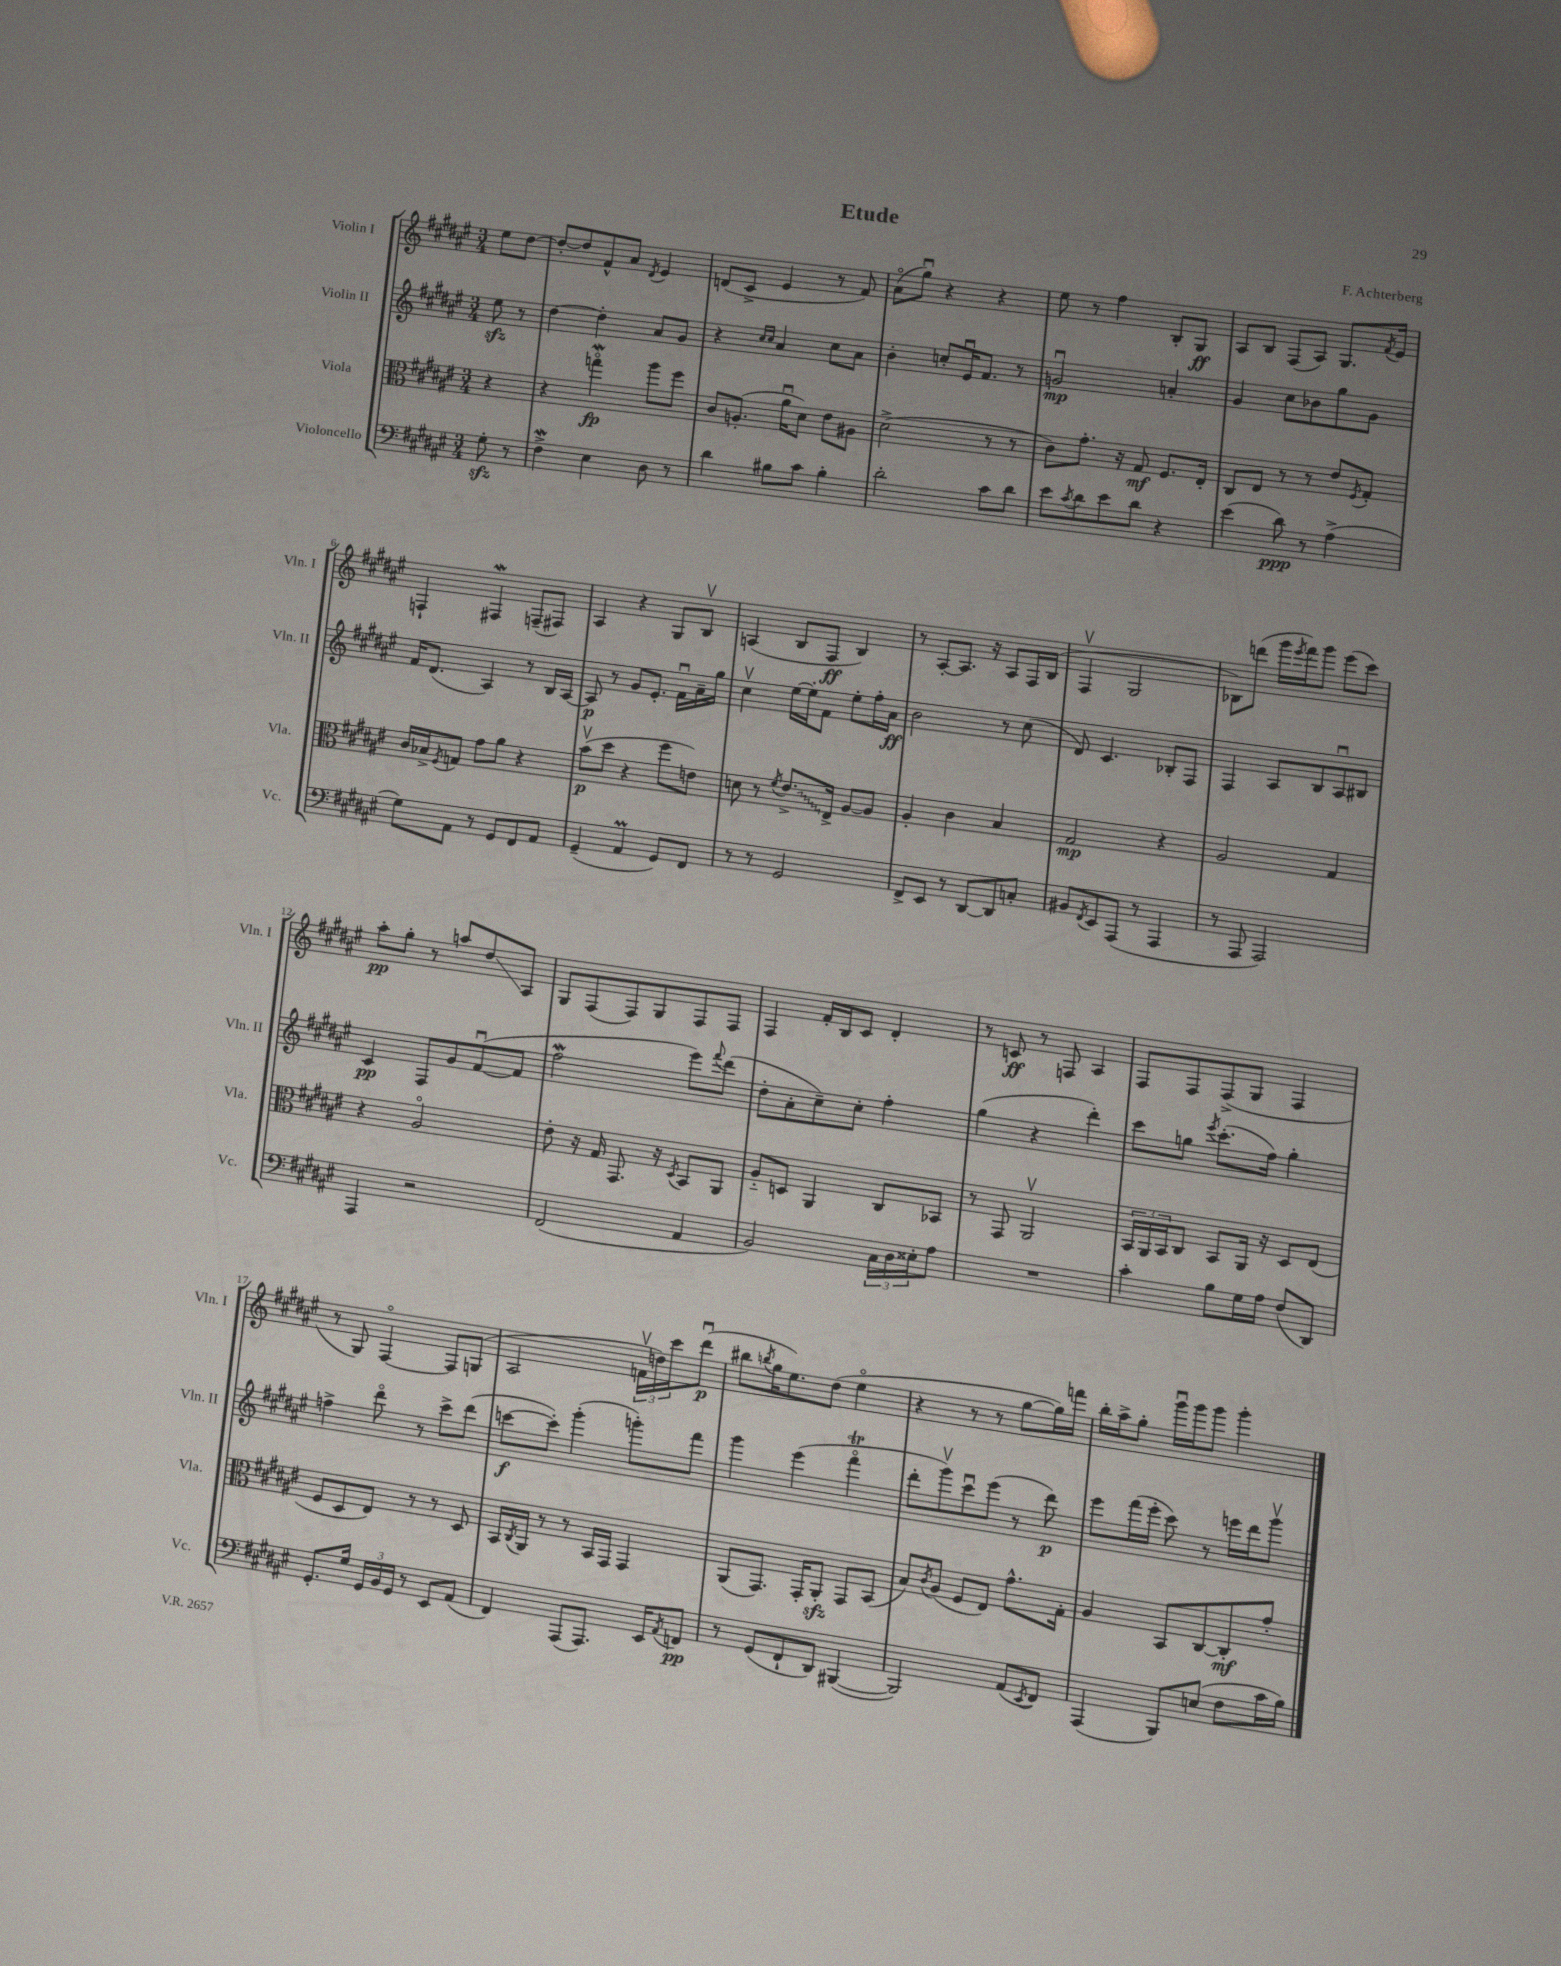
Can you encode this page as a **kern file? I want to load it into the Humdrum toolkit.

**kern	**kern	**kern	**kern
*staff4	*staff3	*staff2	*staff1
*clefF4	*clefC3	*clefG2	*clefG2
*k[f#c#g#d#a#e#]	*k[f#c#g#d#a#e#]	*k[f#c#g#d#a#e#]	*k[f#c#g#d#a#e#]
*M3/4	*M3/4	*M3/4	*M3/4
8G#'\	4r	8ee#\	8ee#\L
8r	.	8r	[8dd#\J
=	=	=	=
4F#^\	4r	[4dd#\	8dd#'/_L
.	.	.	8dd#/]
4E#\	4ggo\	4dd#'\]	8f#^^/
.	.	.	8a#/J
.	.	.	8qd#/
8D#\	8aa#\L	8a#/L	4e#/
8r	8ff#\J	8g#/J	.
=	=	=	=
4d#\	8c#/L	4r	(8d/L
.	(8.A'/J	.	8c#^/J
.	.	16qqcc#/LL	.
.	.	16qqcc#/JJ	.
8B#\L	.	4a#/	4e#/
.	16a#u\LK	.	.
8c#\J	8d#\J)	.	.
4B#'\	8e#\L	8cc#\L	8r
.	8A#\J	8a#\J	8f#/)
=	=	=	=
2d#'\	(2d#^\	4b'\	(8a#o\L
.	.	.	8gg#u\J)
.	.	8cc'/L	4r
.	.	16e#u/K	.
.	.	8.f#/J	.
8c#\L	8r	.	4r
8d#\J	8r	8r	.
=	=	=	=
8e#\L	8c#\L)	2gu/	8ee#\
8qc#/	.	.	.
8d#\	8.g#'\J	.	8r
8e#\	.	.	4ff#\
.	16r	.	.
8d#\J	8G#/	.	.
4r	8.F#/L	4a'/	8B'/L
.	.	.	8G#/J
.	16E#'/Jk	.	.
=	=	=	=
(4e#\	8C#/L	4g#/	8A#/L
.	8E#/J	.	8B/J
8d#\)	8r	8cc#\L	(8F#/L
8r	8r	8b-\	8A#/J)
(4A#^\	8e#/L	8gg#\	8.G#/L
.	8qF#/	.	.
.	8G#'/J	8g#\J	.
.	.	.	8qf#/
.	.	.	16e#/Jk
=	=	=	=
8G#\L)	16c#/LL	16f#/LK	4F`/
.	16B-^/J	(8.d#/J	.
.	8qF#/	.	.
8AA#\J	8G/J	.	.
8r	8g#\L	4A#/)	4F#/
8GG#/L	8a#\J	.	.
8FF#/	4r	8r	(8F~/L
8AA#/J	.	16B/LL	8F#/J)
.	.	[16A#/JJ	.
=	=	=	=
(4GG#~/	(8bv\L	8A#/]	4A#/
.	8dd#\J	8r	.
4AA#/	4r	8g#/L	4r
.	.	8.e#'/J	.
8GG#/L)	8ff#\L	.	8G#/L
.	.	16f#u\LL	.
8FF#/J	8e\J)	16a#~\	8Bv/J
.	.	16gg#\JJ	.
=	=	=	=
8r	8d\	4cc#v\	(4A/
8r	8r	.	.
.	8qf#/	.	.
2GG#/	8.e#^/L	[16ee#\LL	8B/L
.	.	16ee#'\]J	.
.	.	8f#\J	8F#/J
.	16E#^/Jk	.	.
.	[8A#/L	8ee#'\L	4B/)
.	8A#/]J	16ff#'\L	.
.	.	16a#\JJ	.
=	=	=	=
8FF#^/L	4A#'/	2b\	8r
8EE#/J	.	.	[8A#'/L
8r	4c#\	.	8.A#/]J
[8DD#/L	.	.	.
.	.	.	16r
8DD#/]	4B/	8r	8A#/L
8C'/J	.	(8cc#\	16F#/L
.	.	.	(16B/JJ
=	=	=	=
8BB#/L	2G#/	8d#/)	4F#v/
8qFF#/	.	.	.
8EE#/	.	4.c#/	.
(8AAA#/J	.	.	2G#/
8r	.	.	.
4AAA#/	4r	8B-'/L	.
.	.	8F#/J	.
=	=	=	=
8r	2A#/	4F#/	8B-\L)
8AAA#/	.	.	(8ddd\J
2AAA#/)	.	8A#/L	16ggg#\LL
.	.	.	8qeee#/
.	.	.	16fff#\J)
.	.	8B/	8ggg#\J
.	4G#/	8A#u/	(8eee#\L
.	.	8B#/J	8ccc#\J)
=	=	=	=
4AAA#/	4r	4c#/	8aa#'\L
.	.	.	8gg#'\J
2r	2A#o/	8F#/L	8r
.	.	8g#/	8aa/L
.	.	([8f#u/	8dd#/
.	.	8f#/]J	8A#/J
=	=	=	=
(2FF#/	8e#'\	2ff#\	8G#/L
.	16r	.	(8F#/
.	16G#/	.	.
.	8.GG#/	.	8F#/)
.	.	.	8G#/
.	16r	.	.
.	8qD#/	.	.
4AA#/	8BB/L	8eee#\L)	8F#/
.	.	8qqfff#/	.
.	8AA#/J	(8ddd#\J	8F#/J
=	=	=	=
2BB/)	8A#'~/L	8dd#'\L	4F#/
.	8D/J	8a#'\	.
.	4AA#/	8cc#~\)	16f#'/LL
.	.	.	16B/J
.	.	8cc#'\J	8c#/J
24C#\LL	8C#/L	4ff#'\	4d#'/
24D#\	.	.	.
24E##'\J	.	.	.
8A#\J	8BB-/J	.	.
=	=	=	=
2.r	8r	(4gg#\	8r
.	8GG#/	.	8c/
.	2AA#v/	4r	8r
.	.	.	8F/
.	.	4ddd#'\)	4A#/
=	=	=	=
4c#'\	24BB/LL	8ccc#\L	8F#/L
.	24AA#/	.	.
.	24BB/J	.	.
.	8C#/J	8gg\J	8F#/
.	.	8qeee#/	.
8B\L	8BB/L	(8.ccc#'\L	(8F#^/
16G#\L	16AA#/Jk	.	8G#/J
16A#\JJ	16r	16ff#\Jk)	.
(8F#/L	8D#/L	4gg'\	4F#/
8DD#/J)	(8E#/J	.	.
=	=	=	=
8.GG#'/L	8F#/L	4ff^\	8r
.	8D#/	.	8G#/)
16G#/Jk	.	.	.
24GG#/LL	8E#/J)	8ddd#o\	[4F#o/
24BB/	.	.	.
24GG#/JJ	.	.	.
8r	8r	8r	.
8EE#/L	8r	8ccc#^\L	8F#/]L
(8AA#/J	8D#/	(8ddd#\J	(8G/J
=	=	=	=
4FF#/)	16BB/LL	[8ccc\L	2A#/
.	8qC#/	.	.
.	16AA#/JJ	.	.
.	8r	8ccc'\]J)	.
(8AAA#/L	8r	(4ggg#'\	.
8.AAA#/J)	16BB/LL	.	.
.	16GG#/JJ	.	.
.	4GG#/	8ggg'\L)	24fv\LL
.	.	.	24dd\)
16EE#/LK	.	.	.
.	.	.	24ccc#\J
8qAA#/	.	.	.
8FF/J	.	8fff#\J	(8ddd#u\J
=	=	=	=
8r	(8AA#/L	4ggg#\	8bb#\L
.	.	.	8qbb/
(8GG#/L	8.GG#/J)	.	16gg#\K
.	.	.	8.ee#\)
8FF#`/	.	(4eee#\	.
.	16GG#'/LK	.	.
8DD#/J)	8AA#'/J	.	(8dd#\J
([4BBB#/	8GG#/L	4fff#o\	4ee#o\
.	(8BB/J	.	.
=	=	=	=
2BBB#/])	8B/L)	8ddd#'\L	4r
.	8qc#/	.	.
.	(8A#/J	8ggg#v\)	.
.	8F#/L	8ccc#u\	8r
.	8E#/J)	(8eee#\J	8r
(8AA#/L	8.g#^^\L	8r	[8gg#\L
8qEE#/	.	.	.
8FF#/J)	.	8ddd#\)	16gg#\]L)
.	16G#'\Jk	.	16fff\JJ
=	=	=	=
(4AAA#/	4A#/	8eee#\L	16bb'\LL
.	.	.	16aa#^\J
.	.	(16fff#\L	8gg#'\J
.	.	16eee#'\JJ	.
8BBB/L)	8BB/L	8ccc#\)	16ggg#u\LL
.	.	.	16ggg#\J
(8E/J	[8C#/	8r	8ggg#\J
8F#\L	8C#'/]	16eee\LL	4ggg#'\
.	.	16ddd#\J	.
16c#\L	8g#'/J	8ggg#v\J	.
16B\JJ)	.	.	.
==	==	==	==
*-	*-	*-	*-
